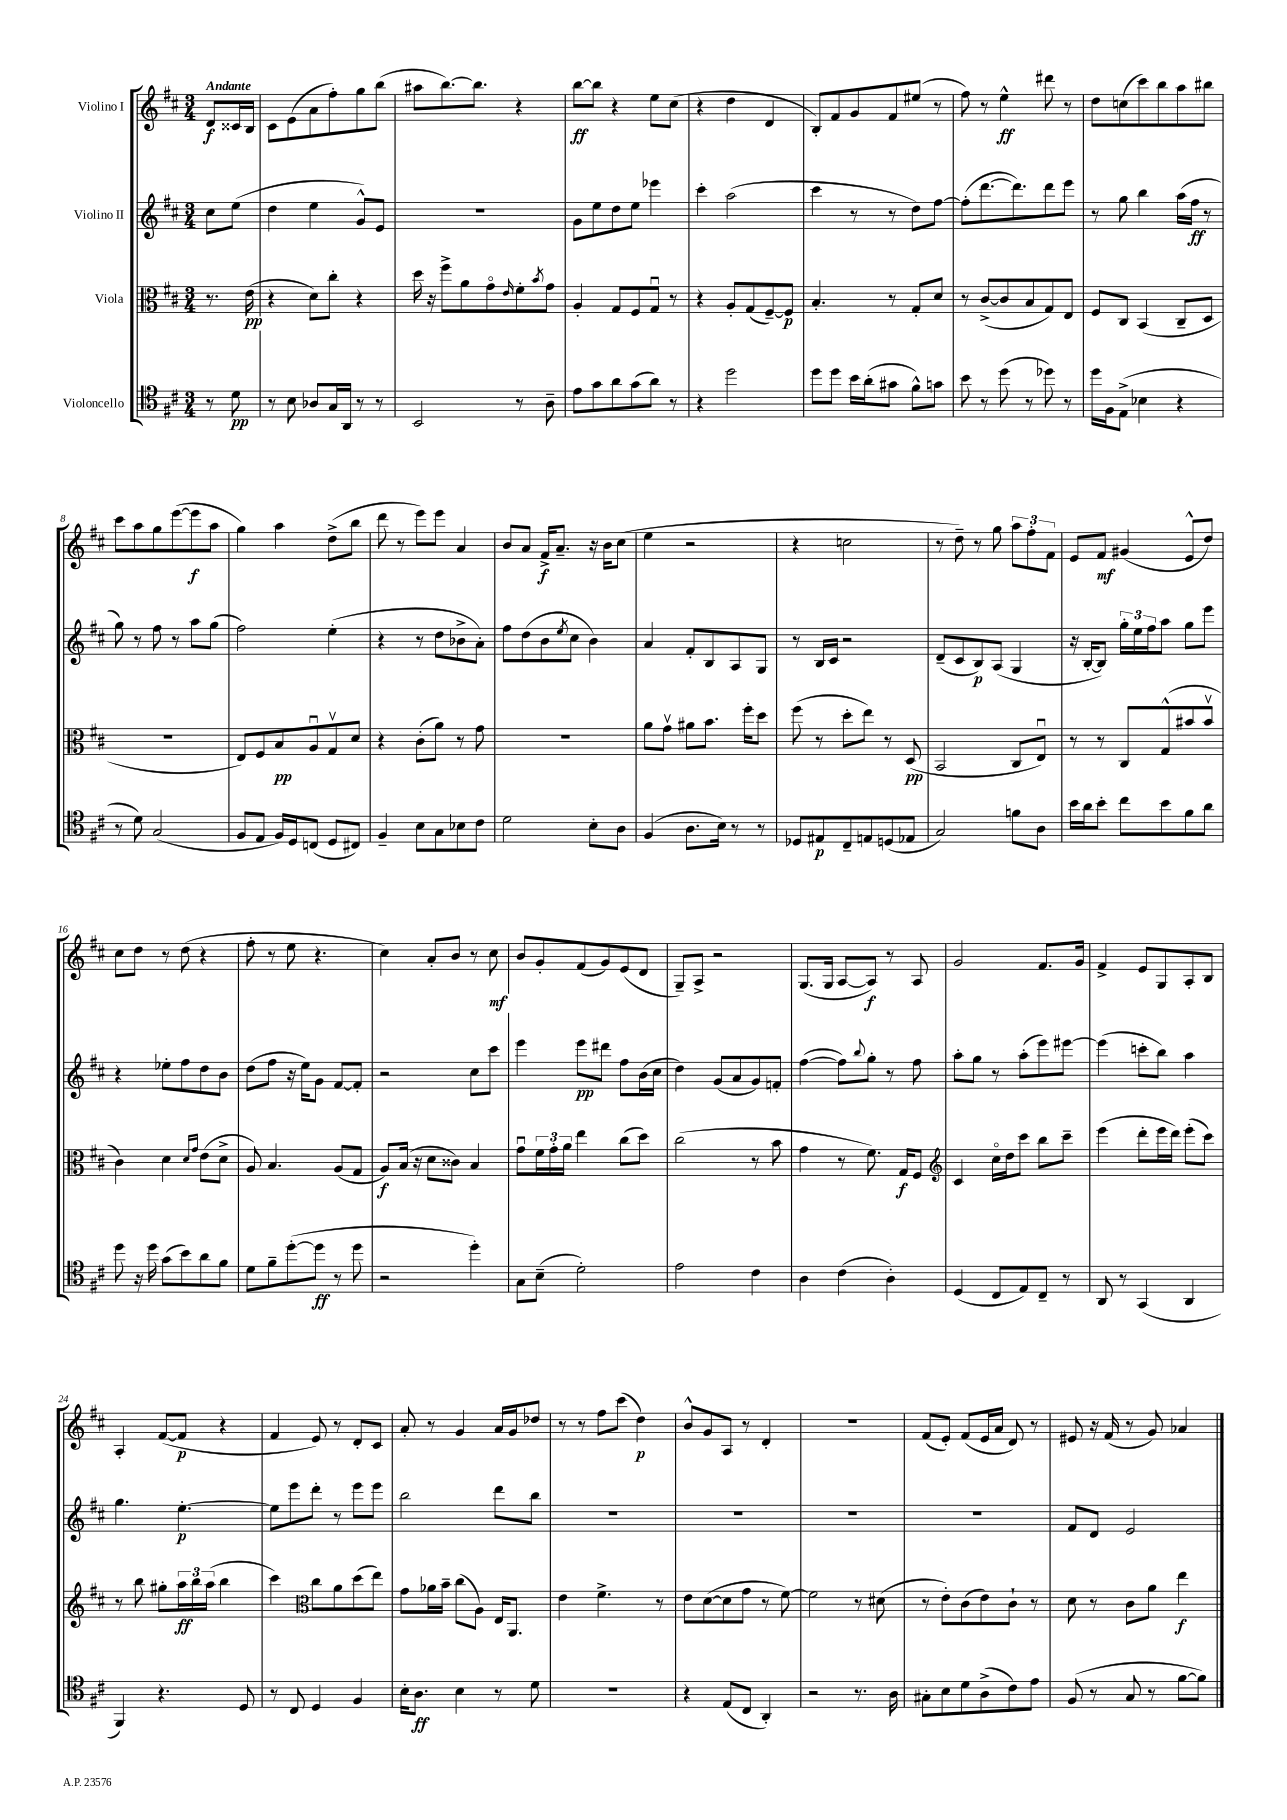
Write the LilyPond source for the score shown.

<<
\new StaffGroup <<
\new Staff = "s0" \with { instrumentName = "Violino I" } {
    \clef treble \key d \major \numericTimeSignature \time 3/4 \partial 4 \tempo "Andante"
    d'8\f cisis'16 b16 |
    cis'8 e'8( a'8 fis''8-.) g''8 b''8( |
    ais''8 b''8.~) b''8. r4 |
    b''8~\ff b''8 r4 e''8 cis''8( |
    r4 d''4 d'4 |
    b8-.) fis'8 g'8 fis'8 eis''8( r8 |
    fis''8) r8 e''4-^\ff dis'''8 r8 |
    d''8 c''8( cis'''8) b''8 a''8 bis''8 |
    cis'''8 a''8 g''8 e'''8~( e'''8\f a''8 |
    g''4) a''4 d''8->( b''8 |
    d'''8 r8 e'''8) e'''8 a'4 |
    b'8 a'8 fis'16->\f a'8.-- r16 b'16 cis''8( |
    e''4 r2 |
    r4 c''2 |
    r8 d''8--) r8 g''8 \tuplet 3/2 { a''8 fis''8-. fis'8 } |
    e'8 fis'8\mf gis'4( e'8-^ d''8) |
    cis''8 d''8 r8 d''8( r4 |
    fis''8-. r8 e''8 r4. |
    cis''4) a'8-. b'8 r8 cis''8\mf |
    b'8 g'8-. fis'8( g'8) e'8( d'8 |
    g8--) a8-> r2 |
    g8.( g16 a8~ a8\f) r8 a8 |
    g'2 fis'8. g'16 |
    fis'4-> e'8 g8 a8-. b8 |
    a4-. fis'8~( fis'8\p r4 |
    fis'4 e'8) r8 d'8-. cis'8 |
    a'8-. r8 g'4 a'16 g'16 des''8 |
    r8 r8 fis''8 cis'''8( d''4\p) |
    b'8-^ g'8 a8 r8 d'4-. |
    R2. |
    fis'8( e'8-.) fis'8( e'16 a'16 d'8) r8 |
    eis'8 r16 fis'16( r8 g'8) aes'4 \bar "|." |
}
\new Staff = "s1" \with { instrumentName = "Violino II" } {
    \clef treble \key d \major \numericTimeSignature \time 3/4 \partial 4
    cis''8 e''8( |
    d''4 e''4 g'8-^) e'8 |
    R2. |
    g'8 e''8 d''8 e''8 ees'''4 |
    cis'''4-. a''2( |
    cis'''4 r8 r8 d''8) fis''8~ |
    fis''8-.( d'''8.~ d'''8.) d'''8 e'''8 |
    r8 g''8 b''4 a''16( fis''16\ff r8 |
    g''8) r8 fis''8 r8 a''8 g''8( |
    fis''2) e''4-.( |
    r4 r8 d''8 bes'8-> a'8-.) |
    fis''8 d''8( b'8 \acciaccatura { e''8 } cis''8 b'4) |
    a'4 fis'8-. b8 a8 g8 |
    r8 b16 cis'16 r2 |
    d'8--( cis'8 b8\p) a8( g4 |
    r16 b16~-. b8) \tuplet 3/2 { g''16-. e''16 fis''16 } a''8 g''8 e'''8 |
    r4 ees''8-. fis''8 d''8 b'8 |
    d''8( fis''8 r16 e''16) g'8 fis'8~ fis'8-. |
    r2 cis''8 cis'''8 |
    e'''4 e'''8\pp dis'''8 fis''8 b'16( cis''16 |
    d''4) g'8( a'8 g'8) f'8-. |
    fis''4~( fis''8) \appoggiatura { b''8 } g''8-. r8 fis''8 |
    a''8-. g''8 r8 a''8-.( e'''8) eis'''8~ |
    eis'''4( c'''8-. b''8) a''4 |
    g''4. e''4.~-.\p |
    e''8 e'''8 d'''8-. r8 e'''8 e'''8 |
    b''2 d'''8 b''8 |
    R2. |
    R2. |
    R2. |
    R2. |
    fis'8 d'8 e'2 \bar "|." |
}
\new Staff = "s2" \with { instrumentName = "Viola" } {
    \clef alto \key d \major \numericTimeSignature \time 3/4 \partial 4
    r8. e'16\pp( |
    r4 d'8) cis''8-. r4 |
    d''16 r16 fis''8-> a'8 g'8\flageolet \grace { e'16 } fis'8-. \acciaccatura { b'8 } g'8 |
    a4-. g8 fis8 g8\downbow r8 |
    r4 a8-. g8( fis8~--) fis8\p |
    b4.-. r8 g8-. d'8 |
    r8 cis'8~->( cis'8 b8 g8) e8 |
    fis8 cis8 b,4( cis8-- d8 |
    R2. |
    e8) fis8 b8\pp a8\downbow g8\upbow d'8 |
    r4 cis'8-.( a'8) r8 g'8 |
    R2. |
    a'8 g'8\upbow ais'8 b'8. fis''16-. d''8 |
    fis''8( r8 d''8-. e''8) r8 d8\pp( |
    b,2 cis8 e8\downbow) |
    r8 r8 cis8 g8-^( bis'8 bis'8\upbow |
    cis'4) d'4 \grace { d'16 g'16 } e'8( d'8-> |
    a8) b4. a8( g8 |
    a8\f) b16( r16 d'8 cisis'8) b4 |
    g'8\downbow \tuplet 3/2 { fis'16 g'16-. a'16 } e''4 cis''8( d''8) |
    cis''2( r8 b'8 |
    g'4 r8 fis'8.) g16\f fis8 |
    \clef treble cis'4 cis''16\flageolet d''16 cis'''8 b''8 cis'''8-- |
    e'''4( d'''8-. e'''16 d'''16) e'''8-.( cis'''8) |
    r8 b''8 gis''8-. \tuplet 3/2 { a''16\ff b''16 a''16( } b''4 |
    cis'''4) \clef alto cis''8 a'8 d''8( e''8) |
    g'8 aes'16 b'16-- cis''8( a8) e16 a,8. |
    e'4 fis'4.-> r8 |
    e'8 d'8~( d'8 g'8 r8 fis'8~) |
    fis'2 r8 dis'8( |
    r8 e'8-.) cis'8( e'8) cis'8-! r8 |
    d'8 r8 cis'8 a'8 e''4\f \bar "|." |
}
\new Staff = "s3" \with { instrumentName = "Violoncello" } {
    \clef tenor \key d \major \numericTimeSignature \time 3/4 \partial 4
    r8 d'8\pp |
    r8 b8 aes8 g16 a,16 r8 r8 |
    b,2 r8 a8-- |
    e'8 g'8 a'8 g'8( a'8) r8 |
    r4 d''2 |
    d''8 d''8 b'16 a'16-.( gis'8 fis'8-^) g'8 |
    b'8 r8 d''8( r8 des''8) r8 |
    d''16 fis16 e8->( bes4 r4 |
    r8 d'8) g2( |
    fis8 e8 fis16) d16 c8( d8 cis8) |
    fis4-- b8 g8 bes8 cis'8 |
    d'2 b8-. a8 |
    fis4( a8. b16) r8 r8 |
    des8 eis8\p cis8-- e8 d8( ees8 |
    g2) f'8 a8 |
    b'16 a'16 b'8-. cis''8 b'8 fis'8 a'8 |
    d''8 r16 d''16 g'8( b'8) a'8 fis'8 |
    d'8 fis'8-- d''8~-.( d''8\ff r8 d''8 |
    r2 d''4-.) |
    g8 b8--( d'2-.) |
    e'2 cis'4 |
    a4 cis'4( a4-.) |
    d4( cis8 e8) cis8-- r8 |
    a,8 r8 g,4( a,4 |
    fis,4) r4. d8 |
    r8 cis8 d4 fis4 |
    b16-. a8.\ff b4 r8 d'8 |
    R2. |
    r4 e8( cis8 a,4-.) |
    r2 r8. a16 |
    gis8-. b8 d'8 a8->( cis'8) e'8 |
    fis8( r8 g8 r8 fis'8~ fis'8) \bar "|." |
}
>>
>>
